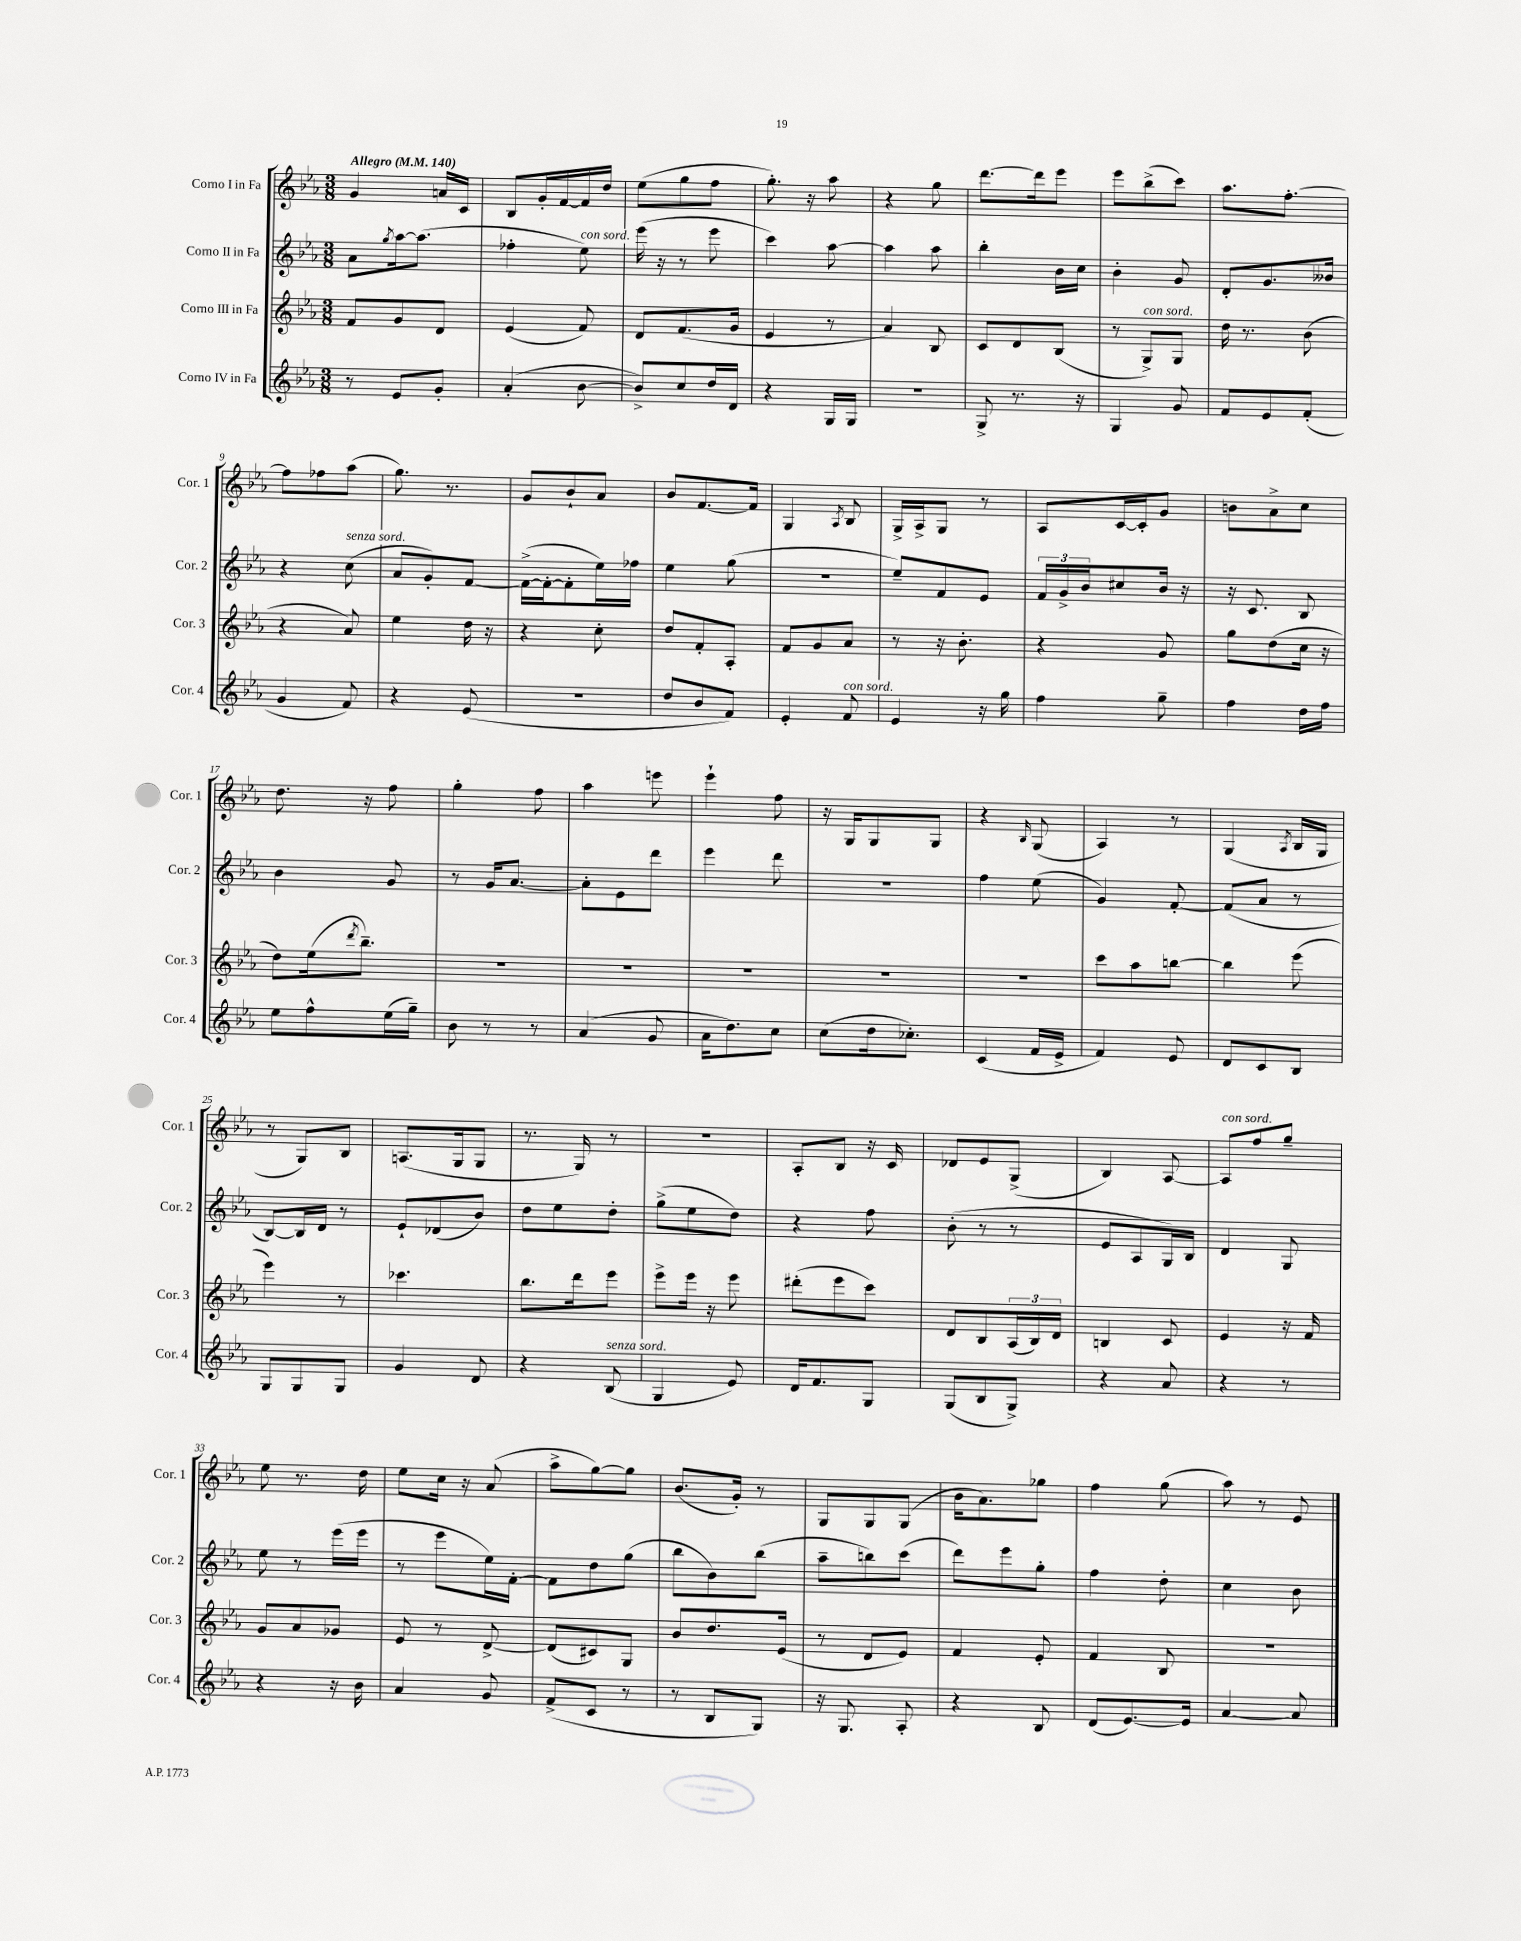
<<
\new StaffGroup <<
\new Staff = "s0" \with { instrumentName = "Corno I in Fa" shortInstrumentName = "Cor. 1" } {
    \clef treble \key ees \major \numericTimeSignature \time 3/8 \tempo "Allegro" 4 = 140
    g'4 a'16 c'16 |
    bes8 g'16-. f'16~ f'16 d''16 |
    ees''8( g''8 f''8 |
    g''8.-.) r16 aes''8 |
    r4 g''8 |
    d'''8.~ d'''16 ees'''8 |
    ees'''8 bes''8->( c'''8) |
    aes''8. f''8.~-. |
    f''8 fes''8 aes''8( |
    g''8.) r8. |
    g'8 bes'8-! aes'8 |
    bes'8 f'8.~ f'16 |
    g4 \acciaccatura { aes8 } bes8 |
    g16-> aes16-> g8 r8 |
    aes8 c'16~ c'16-. g'8 |
    b'8 aes'8-> c''8 |
    d''8. r16 f''8 |
    g''4-. f''8 |
    aes''4 e'''8 |
    ees'''4-! f''8 |
    r16 g16 g8 g8 |
    r4 \grace { bes16 } g8( |
    aes4) r8 |
    g4( \acciaccatura { aes8 } bes16 g16 |
    r8 g8) bes8 |
    a8.( g16 g8 |
    r8. g16) r8 |
    R4. |
    aes8-. bes8 r16 c'16 |
    des'8 ees'8 g8->( |
    bes4) aes8~ |
    aes8^\markup { \italic "con sord." } f''8 g''8-- |
    ees''8 r8. d''16 |
    ees''8 c''16 r16 aes'8( |
    aes''8-> g''8~) g''8 |
    bes'8.( g'16-.) r8 |
    g8 g8 g8( |
    bes'16 aes'8.) ges''8 |
    f''4 g''8( |
    aes''8) r8 ees'8 \bar "|." |
}
\new Staff = "s1" \with { instrumentName = "Corno II in Fa" shortInstrumentName = "Cor. 2" } {
    \clef treble \key ees \major \numericTimeSignature \time 3/8
    aes'8 \acciaccatura { g''8 } aes''16~ aes''8.( |
    fes''4-. ees''8^\markup { \italic "con sord." }) |
    ees'''16( r16 r8 ees'''8 |
    c'''4) aes''8~ |
    aes''4 aes''8 |
    bes''4-. bes'16 c''16 |
    bes'4-. g'8 |
    d'8-. g'8. beses'16 |
    r4 c''8^\markup { \italic "senza sord." }( |
    aes'8 g'8-.) f'8~ |
    f'16~->( f'16~-. f'8-. ees''16) fes''16 |
    ees''4 g''8( |
    R4. |
    ees''8--) f'8 ees'8 |
    \tuplet 3/2 { f'16 g'16-> bes'16 } cis''8 bes'16 r16 |
    r16 c'8. bes8 |
    bes'4 g'8 |
    r8 g'16 aes'8.~ |
    aes'8-. ees'8 d'''8 |
    ees'''4 d'''8 |
    R4. |
    f''4 ees''8( |
    g'4) f'8~-. |
    f'8( aes'8 r8 |
    bes8~) bes16 d'16 r8 |
    ees'8-! des'8( bes'8) |
    d''8 ees''8 d''8-. |
    g''8->( ees''8 d''8) |
    r4 f''8 |
    bes'8-.( r8 r8 |
    ees'8 aes8 g16) bes16 |
    d'4 g8 |
    ees''8 r8 ees'''16( ees'''16 |
    r8 ees'''8 ees''16) f'16~-. |
    f'8 d''8 g''8( |
    bes''8 bes'8) bes''8( |
    aes''8-- b''8) c'''8( |
    d'''8) ees'''8 g''8-. |
    f''4 d''8-. |
    c''4 bes'8 \bar "|." |
}
\new Staff = "s2" \with { instrumentName = "Corno III in Fa" shortInstrumentName = "Cor. 3" } {
    \clef treble \key ees \major \numericTimeSignature \time 3/8
    f'8 g'8 d'8 |
    ees'4( f'8) |
    d'8 f'8.( g'16 |
    ees'4 r8 |
    aes'4) bes8 |
    c'8 d'8 bes8( |
    r8 g8->^\markup { \italic "con sord." }) g8 |
    d''16 r8. bes'8( |
    r4 aes'8) |
    ees''4 d''16 r16 |
    r4 c''8-. |
    d''8 f'8-. aes8-. |
    f'8 g'8 aes'8 |
    r8 r16 bes'8.-. |
    r4 g'8 |
    g''8 d''8( c''16 r16 |
    d''8) ees''16( \acciaccatura { d'''8 } bes''8.--) |
    R4. |
    R4. |
    R4. |
    R4. |
    R4. |
    c'''8 aes''8 b''8~ |
    b''4 ees'''8( |
    ees'''4) r8 |
    ces'''4. |
    bes''8. d'''16 ees'''8 |
    ees'''8-> ees'''16 r16 ees'''8 |
    dis'''8-.( ees'''8 c'''8) |
    d'8 bes8 \tuplet 3/2 { aes16( bes16) d'16 } |
    b4 c'8 |
    ees'4 r16 f'16 |
    g'8 aes'8 ges'8 |
    ees'8 r8 d'8~-> |
    d'8( cis'8) g8 |
    bes'8 d''8. ees'16( |
    r8 d'8 ees'8) |
    f'4 ees'8-. |
    f'4 bes8 |
    R4. \bar "|." |
}
\new Staff = "s3" \with { instrumentName = "Corno IV in Fa" shortInstrumentName = "Cor. 4" } {
    \clef treble \key ees \major \numericTimeSignature \time 3/8
    r8 ees'8 g'8-. |
    aes'4-.( bes'8~ |
    bes'8->) c''8 d''16 d'16 |
    r4 g16 g16 |
    R4. |
    g8-> r8. r16 |
    g4 g'8 |
    f'8 ees'8 f'8-.( |
    g'4 f'8) |
    r4 ees'8( |
    R4. |
    d''8 bes'8 f'8) |
    ees'4-. f'8^\markup { \italic "con sord." } |
    ees'4 r16 g''16 |
    f''4 g''8-- |
    f''4 d''16 f''16 |
    ees''8 f''8-^ ees''16( g''16--) |
    bes'8 r8 r8 |
    aes'4( g'8 |
    aes'16 d''8.) c''8 |
    c''8( d''16 ces''8.-.) |
    c'4( f'16 ees'16-> |
    f'4) ees'8 |
    d'8 c'8 bes8 |
    g8 g8 g8 |
    g'4 d'8 |
    r4 bes8^\markup { \italic "senza sord." }( |
    g4 ees'8) |
    d'16 f'8. g8 |
    g8( bes8 g8->) |
    r4 aes'8 |
    r4 r8 |
    r4 r16 bes'16 |
    aes'4 g'8 |
    f'8->( c'8 r8 |
    r8 bes8 g8) |
    r16 g8. aes8-. |
    r4 bes8 |
    d'8( ees'8.~) ees'16 |
    aes'4~ aes'8 \bar "|." |
}
>>
>>
